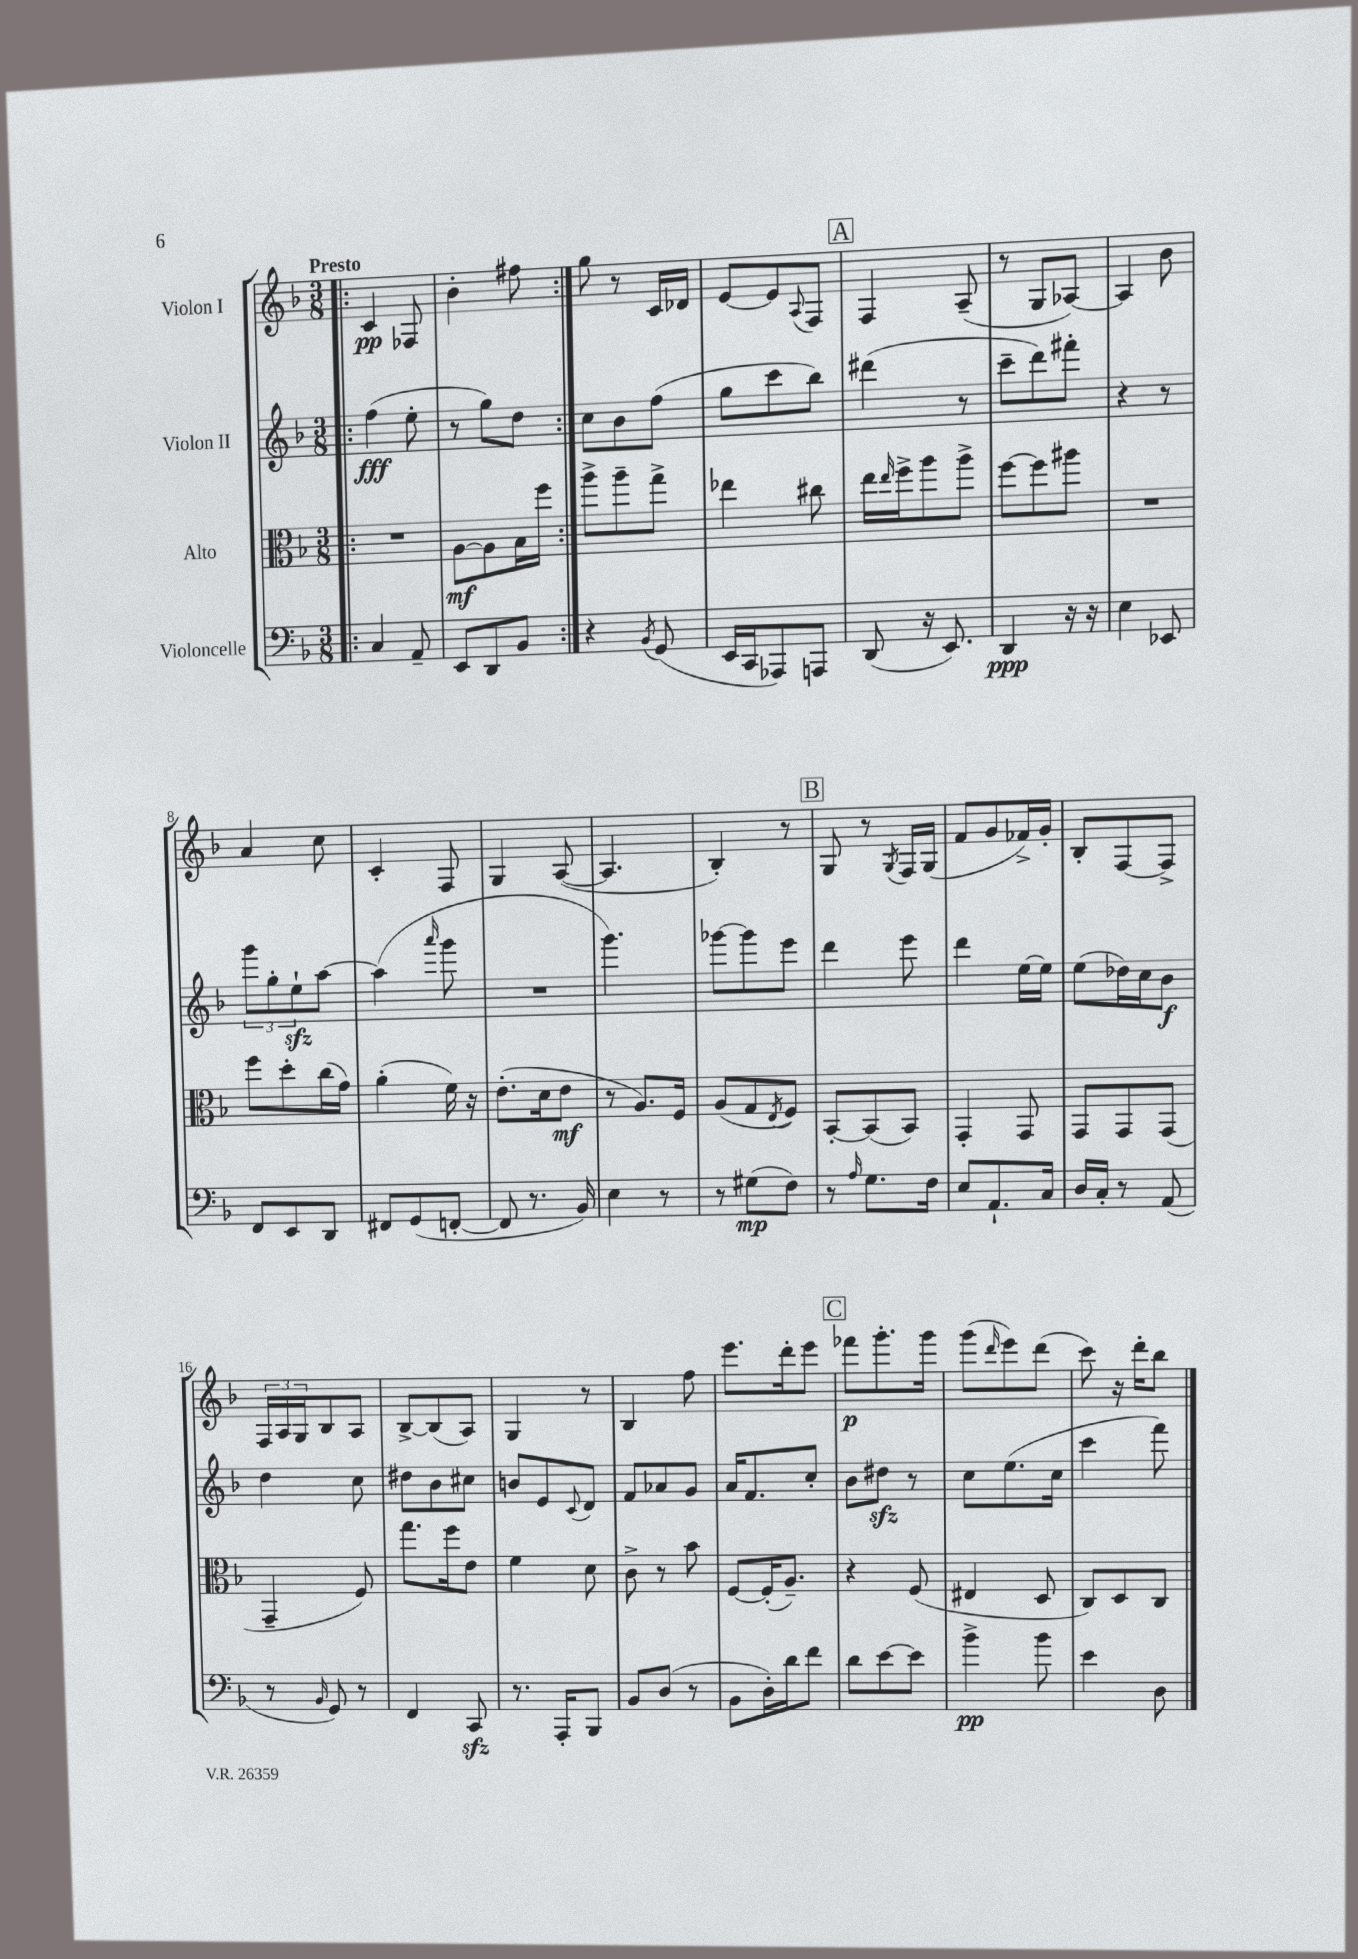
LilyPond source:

<<
\new StaffGroup <<
\new Staff = "s0" \with { instrumentName = "Violon I" } {
    \clef treble \key f \major \numericTimeSignature \time 3/8 \tempo "Presto"
    \repeat volta 2 { \bar ".|:" c'4\pp fes8 |
    bes'4-. fis''8 | }
    g''8 r8 c'16 des'16 |
    e'8~ e'8 \appoggiatura { a8 } f8 |
    \mark \markup { \box "A" } f4 a8--( |
    r8 g8 aes8~) |
    aes4 bes'8 |
    a'4 c''8 |
    c'4-. f8 |
    g4 a8~( |
    a4. |
    bes4-.) r8 |
    \mark \markup { \box "B" } g8 r8 \acciaccatura { g8 } f16 g16( |
    f'8 g'8 fes'16->) g'16-. |
    bes8-. f8~ f8-> |
    \tuplet 3/2 { f16 a16 g16 } bes8 a8 |
    bes8~-> bes8( a8) |
    g4 r8 |
    bes4 f''8 |
    e'''8. d'''16-. e'''8 |
    \mark \markup { \box "C" } fes'''8\p g'''8.-. g'''16 |
    g'''8( \grace { d'''16 } e'''8) d'''8( |
    c'''8) r16 d'''16-. bes''8 \bar "|." |
}
\new Staff = "s1" \with { instrumentName = "Violon II" } {
    \clef treble \key f \major \numericTimeSignature \time 3/8
    \repeat volta 2 { \bar ".|:" f''4\fff( e''8-. |
    r8 g''8) d''8 | }
    c''8 bes'8 f''8( |
    g''8 c'''8 bes''8) |
    \mark \markup { \box "A" } dis'''4( r8 |
    c'''8-- d'''8) fis'''8-. |
    r4 r8 |
    \tuplet 3/2 { g'''8 g''8-. e''8-!\sfz } a''8~ |
    a''4( \grace { a'''16 } g'''8 |
    R4. |
    g'''4.) |
    ges'''8~ ges'''8 e'''8 |
    \mark \markup { \box "B" } d'''4 e'''8 |
    d'''4 e''16~ e''16 |
    e''8( des''16) c''16 bes'8\f |
    d''4 c''8 |
    dis''8 bes'8 cis''8 |
    b'8 e'8 \appoggiatura { c'8 } d'8 |
    f'8 aes'8 g'8 |
    a'16 f'8. c''8-. |
    \mark \markup { \box "C" } bes'8 dis''8\sfz r8 |
    c''8 e''8.( c''16 |
    c'''4 f'''8) \bar "|." |
}
\new Staff = "s2" \with { instrumentName = "Alto" } {
    \clef alto \key f \major \numericTimeSignature \time 3/8
    \repeat volta 2 { \bar ".|:" R4. |
    a8~\mf a8 bes16 f''16 | }
    a''8-> a''8-- g''8-> |
    ees''4 cis''8 |
    \mark \markup { \box "A" } e''16 \grace { e''16 } f''16-> a''8 a''8-> |
    f''8~ f''8 ais''8 |
    R4. |
    f''8 d''8-. c''16( g'16) |
    a'4-.( f'16) r16 |
    e'8.-.( d'16 e'8\mf |
    r8 a8.) f16 |
    a8( g8 \acciaccatura { e8 } f8) |
    \mark \markup { \box "B" } bes,8~-. bes,8( bes,8) |
    g,4-. g,8 |
    g,8 g,8 g,8( |
    g,4-- f8) |
    g''8. f''16 e'8 |
    f'4 d'8 |
    c'8-> r8 bes'8 |
    f8~ f16-.( a8.--) |
    \mark \markup { \box "C" } r4 f8( |
    eis4 d8 |
    c8) d8 c8 \bar "|." |
}
\new Staff = "s3" \with { instrumentName = "Violoncelle" } {
    \clef bass \key f \major \numericTimeSignature \time 3/8
    \repeat volta 2 { \bar ".|:" c4 a,8-- |
    e,8 d,8 bes,8 | }
    r4 \acciaccatura { bes,8 } g,8( |
    e,16 c,16 aes,,8) a,,8 |
    \mark \markup { \box "A" } d,8( r16 e,8.) |
    d,4\ppp r16 r16 |
    e4 ees,8 |
    f,8 e,8 d,8 |
    fis,8 g,8( f,8~-. |
    f,8 r8. bes,16) |
    e4 r8 |
    r8 gis8\mp( f8) |
    \mark \markup { \box "B" } r8 \grace { a16 } g8. f16 |
    e8 a,8.-! c16 |
    d16 c16-. r8 a,8( |
    r8 \grace { bes,16 } g,8) r8 |
    f,4 c,8\sfz |
    r8. a,,16-. bes,,8 |
    bes,8 d8( r8 |
    bes,8 d16-.) d'16 f'8 |
    \mark \markup { \box "C" } d'8 e'8~ e'8 |
    bes'4->\pp bes'8 |
    e'4 d8 \bar "|." |
}
>>
>>
